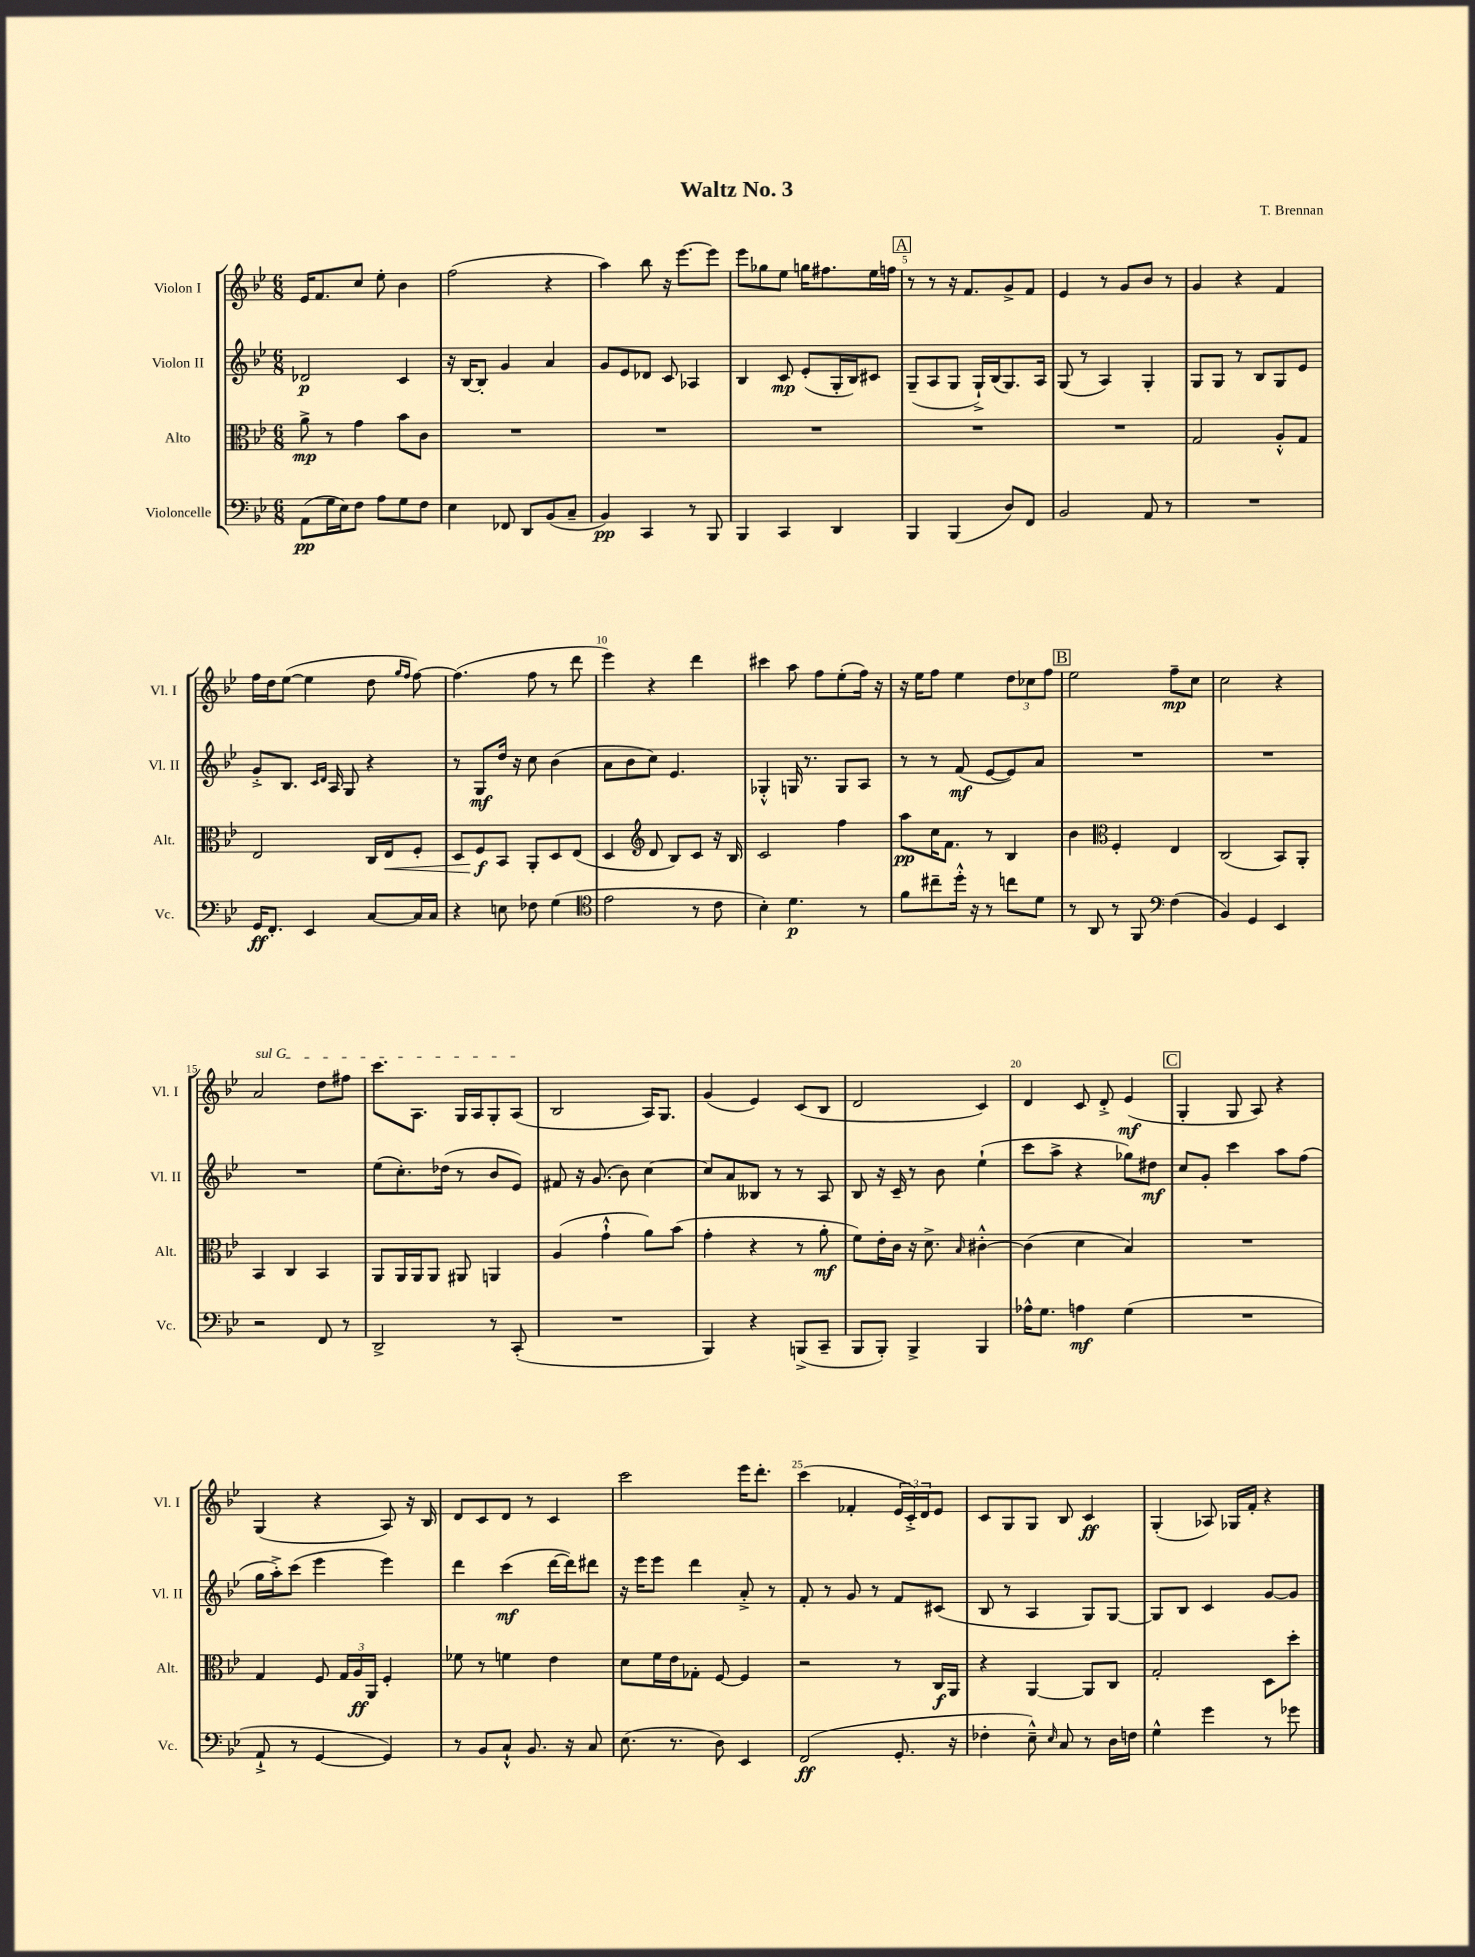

**kern	**kern	**kern	**kern
*staff4	*staff3	*staff2	*staff1
*clefF4	*clefC3	*clefG2	*clefG2
*k[b-e-]	*k[b-e-]	*k[b-e-]	*k[b-e-]
*M6/8	*M6/8	*M6/8	*M6/8
(8AA	8a^	2d-	16e-
.	.	.	8.f
16G	8r	.	.
16E-)	.	.	.
8F	4g	.	8cc
8A	.	.	8ee-'
8G	8b-	4c	4b-
8F	8c	.	.
=	=	=	=
4E-	2.r	16r	(2ff
.	.	[16B-	.
.	.	8B-']	.
8FF-	.	4g	.
8DD	.	.	.
(8BB-	.	4a	4r
8C~	.	.	.
=	=	=	=
4BB-)	2.r	8g	4aa)
.	.	8e-	.
4CC	.	8d-	8bb-
.	.	8c	16r
.	.	.	[8.eee-
8r	.	4A-	.
8BBB-	.	.	8eee-]
=	=	=	=
4BBB-	2.r	4B-	8eee-
.	.	.	8gg-
4CC	.	8c	8ee-
.	.	(8e-'	16gg
.	.	.	8.ff#
4DD	.	16G'	.
.	.	16B-)	.
.	.	8c#	16ee-
.	.	.	16ff
=	=	=	=
4BBB-	2.r	(8G~	8r
.	.	8A	8r
(4BBB-	.	8G	16r
.	.	.	8.f
.	.	16G`^)	.
.	.	(16B-	.
8D)	.	8.G)	8g^
8FF	.	.	8f
.	.	16A	.
=	=	=	=
2BB-	2.r	(8G	4e-
.	.	8r	.
.	.	4A)	8r
.	.	.	8g
8AA	.	4G'	8b-
8r	.	.	8r
=	=	=	=
2.r	2G	8G	4g
.	.	8G	.
.	.	8r	4r
.	.	8B-	.
.	8A'^^	8G	4f
.	8G	8e-	.
=	=	=	=
16GG	2E-	8g'^	16ff
8.FF'	.	.	16dd
.	.	8.B-	([8ee-
4EE-	.	.	4ee-]
.	.	16qqc	.
.	.	16qqd	.
.	.	16A	.
.	.	8G	.
[8C	16C	4r	8dd
.	16E-	.	.
.	.	.	16qqgg
.	.	.	16qqff
16C]	8F'	.	[8ff)
16C	.	.	.
=	=	=	=
4r	8D	8r	(4.ff]
.	8F	8G	.
8E	8BB-	16dd	.
.	.	16r	.
8F-	8AA'	8cc	8ff
(4G	8D	(4b-	8r
.	(8E-	.	8ddd
=	=	=	=
*clefC4	*	*	*
2e-	4D	8a	4eee-)
.	.	8b-	.
*	*clefG2	*	*
.	8d	8cc)	4r
.	8B-)	4.e-	.
8r	8c	.	4ddd
8c	16r	.	.
.	16B-	.	.
=	=	=	=
4B-')	2c	4G-'^^	4ccc#
4.d	.	16G	8aa
.	.	8.r	.
.	.	.	8ff
.	4ff	8G	(8ee-'
8r	.	8A	16ff)
.	.	.	16r
=	=	=	=
8f	8aa	8r	16r
.	.	.	16ee-
8cc#~	16cc	8r	8ff
.	8.f	.	.
16dd'^^	.	(8f	4ee-
16r	.	.	.
8r	8r	[8e-	.
8cc	4B-	8e-])	12dd
.	.	.	12cc-
8d	.	8a	.
.	.	.	12ff
=	=	=	=
8r	4b-	2.r	2ee-
8AA	.	.	.
*	*clefC3	*	*
8r	4F'	.	.
8FF	.	.	.
*clefF4	*	*	*
(4F	4E-	.	8ff~
.	.	.	8cc
=	=	=	=
4BB-)	(2C	2.r	2cc
4GG	.	.	.
4EE-	8BB-)	.	4r
.	8AA'	.	.
=	=	=	=
2r	4BB-	2.r	2a
.	4C	.	.
8FF	4BB-	.	8dd
8r	.	.	8ff#
=	=	=	=
2DD^	8AA	(8ee-	8.ccc
.	16AA	8.cc')	.
.	16AA	.	8.A
.	8AA	.	.
.	.	(16dd-	.
.	8AA#	8r	16G
.	.	.	16A
8r	4AA	8b-	8G'
(8CC'	.	8e-)	(8A
=	=	=	=
2.r	(4A	8f#	2B-
.	.	16r	.
.	.	(8.g	.
.	4g`^^	.	.
.	.	8b-)	.
.	8a)	[4cc	16A)
.	.	.	8.G
.	(8b-	.	.
=	=	=	=
4BBB-)	4g'	8cc]	(4g
.	.	8a	.
4r	4r	8B--	4e-)
.	.	8r	.
(8BBB^	8r	8r	(8c
8CC~	8a'	8A	8B-
=	=	=	=
8BBB-	8f)	8B-	2d
8BBB-')	16e-'	16r	.
.	16c	16c~	.
4BBB-^	16r	8r	.
.	8.d^	.	.
.	.	8b-	.
.	16qqB-	.	.
4BBB-	[4c#'^^	(4ee-`	4c)
=	=	=	=
16A-^^	(4c#]	8ccc	4d
8.G	.	.	.
.	.	8aa^	.
4A	4d	4r	8c
.	.	.	8d'^
(4G	4B-)	8gg-)	(4e-
.	.	8dd#	.
=	=	=	=
2.r	2.r	8cc	4G'
.	.	8g'	.
.	.	4ccc	8G
.	.	.	8A)
.	.	8aa	4r
.	.	(8ff	.
=	=	=	=
8AA`^	4G	16gg	(4G
.	.	16aa'^)	.
8r	.	(8ccc	.
[4GG	8F	4eee-	4r
.	24G	.	.
.	24A	.	.
.	24AA	.	.
4GG])	4F'	4eee-)	8A)
.	.	.	16r
.	.	.	16B-
=	=	=	=
8r	8f-	4ddd	8d
8BB-	8r	.	8c
8C`^^	4f	(4ccc	8d
8.BB-	.	.	8r
.	4e-	[16ddd	4c
16r	.	16ddd])	.
8C	.	8ddd#	.
=	=	=	=
(8.E-	8d	16r	2ccc
.	.	16eee-	.
.	16f	8eee-	.
8.r	16e-	.	.
.	8G-'	4ddd	.
8D)	[8F	.	.
4EE-	4F]	8a'^	16eee-
.	.	.	8.ddd'
.	.	8r	.
=	=	=	=
(2FF	2r	8f'	(4ccc
.	.	8r	.
.	.	8g	4f-'
.	.	8r	.
8.GG'	8r	8f	24e-
.	.	.	24c'^)
.	.	.	24d
.	16C	(8c#	8e-
16r	16AA	.	.
=	=	=	=
4F-'	4r	8B-	8c
.	.	8r	8G
8E-~^^)	[4AA	4A	8G
16qqE-	.	.	.
8C	.	.	8B-
8r	8AA]	8G)	4c
16D	8C	[8G	.
16F	.	.	.
=	=	=	=
4G^^	2G'	8G]	(4G'
.	.	8B-	.
4g	.	4c	8A-)
.	.	.	16G-
.	.	.	16f'
8r	8D	[8g	4r
8g-	8dd'	8g]	.
==	==	==	==
*-	*-	*-	*-
